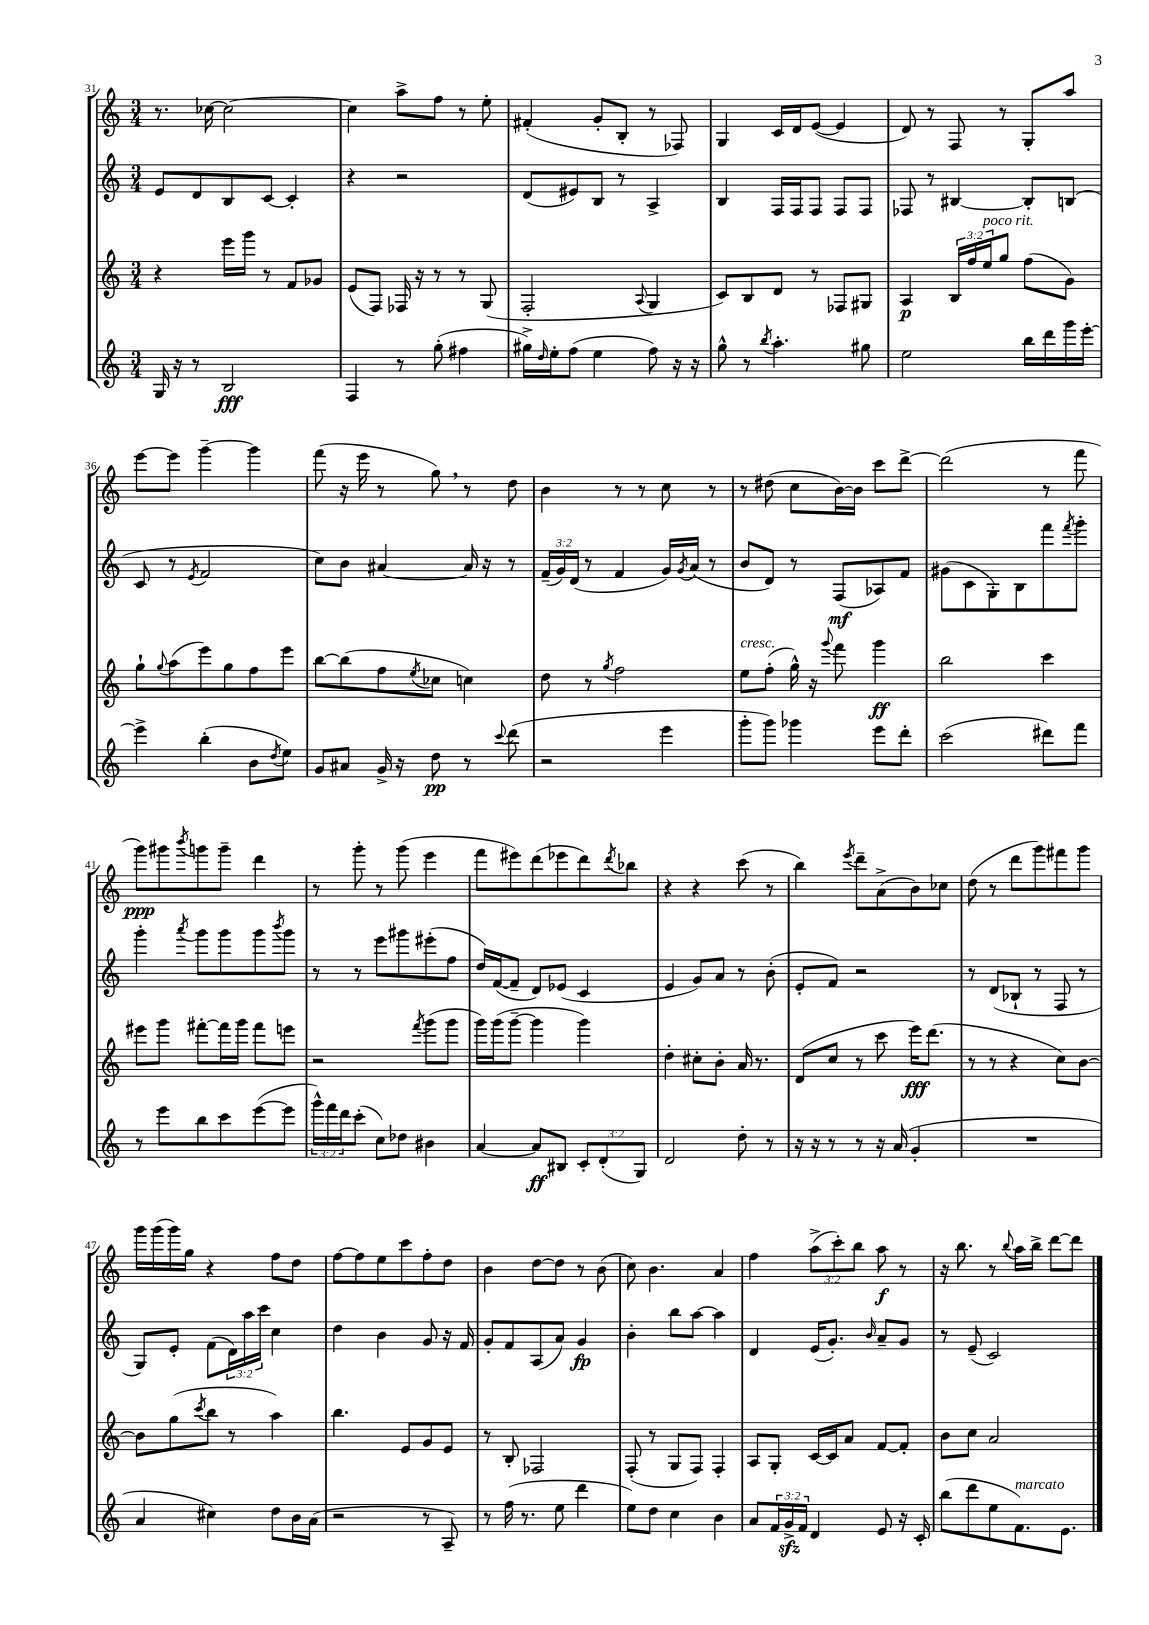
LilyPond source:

<<
\new StaffGroup <<
\new Staff = "s0" {
    \clef treble \key c \major \numericTimeSignature \time 3/4 \override Staff.TupletNumber.text = #tuplet-number::calc-fraction-text
    r8. ces''16~ ces''2~ |
    ces''4 a''8-> f''8 r8 e''8-. |
    fis'4-.( g'8-. b8-. r8 fes8) |
    g4 c'16 d'16 e'8~( e'4 |
    d'8) r8 f8 r8 g8-. a''8 |
    e'''8~ e'''8 g'''4~-- g'''4 |
    f'''8( r16 e'''16 r8 g''8) \breathe r8 d''8 |
    b'4 r8 r8 c''8 r8 |
    r8 dis''8( c''8 b'16~) b'16 c'''8 d'''8~-> |
    d'''2( r8 f'''8 |
    g'''8\ppp) gis'''8 \acciaccatura { b'''8 } g'''8 g'''8-- d'''4 |
    r8 g'''8-. r8 g'''8( e'''4 |
    f'''8 eis'''8) d'''8( ees'''8 d'''8) \acciaccatura { d'''8 } bes''8 |
    r4 r4 c'''8( r8 |
    b''4) \acciaccatura { e'''8 } d'''8-- a'8->( b'8) ces''8 |
    d''8( r8 d'''8 g'''8) fis'''8 g'''8 |
    g'''16 g'''16( g'''16) g''16 r4 f''8 d''8 |
    f''8~ f''8 e''8 c'''8 f''8-. d''8 |
    b'4 d''8~ d''8 r8 b'8( |
    c''8) b'4. a'4 |
    f''4 \tuplet 3/2 { a''8->( c'''8-.) b''8 } a''8\f r8 |
    r16 b''8. r8 \appoggiatura { b''8 } a''16 b''16-> d'''8~ d'''8 \bar "|." |
}
\new Staff = "s1" {
    \clef treble \key c \major \numericTimeSignature \time 3/4 \override Staff.TupletNumber.text = #tuplet-number::calc-fraction-text
    e'8 d'8 b8 c'8~ c'4-. |
    r4 r2 |
    d'8( eis'8) b8 r8 a4-> |
    b4 f16 f16 f8 f8 f8 |
    fes8 r8 bis4~ bis8-. b8( |
    c'8 r8 \acciaccatura { e'8 } f'2 |
    c''8) b'8 ais'4~ ais'16 r16 r8 |
    \tuplet 3/2 { f'16--( g'16) d'16( } r8 f'4 g'16) \acciaccatura { g'8 } a'16( r8 |
    b'8 d'8) r8 f8\mf( aes8) f'8 |
    gis'8( c'8 g8-.) b8 f'''8 \acciaccatura { f'''8 } g'''8-. |
    g'''4-. \acciaccatura { a'''8 } g'''8 g'''8 g'''8 \acciaccatura { b'''8 } g'''8 |
    r8 r8 e'''8 gis'''8 eis'''8-.( f''8 |
    d''16) f'16~( f'8-- d'8) ees'8( c'4 |
    e'4 g'8) a'8 r8 b'8-.( |
    e'8-. f'8) r2 |
    r8 d'8( bes8-! r8 f8 r8 |
    g8) e'8-. f'8( \tuplet 3/2 { d'16) a''16 c'''16 } c''4 |
    d''4 b'4 g'8 r16 f'16 |
    g'8-. f'8 a8( a'8) g'4\fp |
    b'4-. b''8 a''8~ a''4 |
    d'4 e'16( g'8.-.) \grace { b'16 } a'8-- g'8 |
    r8 e'8--( c'2) \bar "|." |
}
\new Staff = "s2" {
    \clef treble \key c \major \numericTimeSignature \time 3/4 \override Staff.TupletNumber.text = #tuplet-number::calc-fraction-text
    r4 e'''16 g'''16 r8 f'8 ges'8 |
    e'8( f8) fes16 r16 r8 r8 g8( |
    f2-. \appoggiatura { a8 } g4 |
    c'8) b8 d'8 r8 fes8 gis8 |
    a4\p \tuplet 3/2 { b16 f''16 e''16^\markup { \italic "poco rit." } } g''8 f''8( g'8) |
    g''8-! \appoggiatura { g''8 } a''8( e'''8) g''8 f''8 e'''8 |
    b''8~ b''8( f''8 \acciaccatura { e''8 } ces''8 c''4) |
    d''8 r8 \acciaccatura { g''8 } f''2 |
    e''8^\markup { \italic "cresc." } f''8-.( g''16-^) r16 \appoggiatura { g'''8 } f'''8 g'''4\ff |
    b''2 c'''4 |
    eis'''8 g'''8 fis'''8~-. fis'''16 g'''16 fis'''8 e'''8 |
    r2 \acciaccatura { f'''8 } g'''8( g'''8 |
    g'''16) g'''16( g'''8~-- g'''4 g'''4) |
    d''4-. cis''8-. b'8-. a'16 r8. |
    d'8( c''8 r8 c'''8 e'''16\fff) d'''8.( |
    r8 r8 r4 c''8) b'8~ |
    b'8 g''8( \acciaccatura { c'''8 } b''8 r8 a''4) |
    b''4. e'8 g'8 e'8 |
    r8 b8-. fes2 |
    f8-.( r8 g8 f8) f4-. |
    a8 g8-. c'16~ c'16 a'8 f'8~ f'8-. |
    b'8 c''8 a'2 \bar "|." |
}
\new Staff = "s3" {
    \clef treble \key c \major \numericTimeSignature \time 3/4 \override Staff.TupletNumber.text = #tuplet-number::calc-fraction-text
    g16 r16 r8 b2\fff |
    f4 r8 g''8-.( fis''4 |
    gis''16->) \grace { d''16 } e''16-. f''8( e''4 f''8) r16 r16 |
    g''8-^ r8 \acciaccatura { b''8 } a''4.-. gis''8 |
    e''2 b''16 d'''16 g'''16 e'''16~-. |
    e'''4-> b''4-.( b'8 \acciaccatura { d''8 } e''8) |
    g'8 ais'8 g'16-> r16 d''8\pp r8 \appoggiatura { c'''8 } d'''8( |
    r2 e'''4 |
    g'''8-. g'''8) ges'''4 e'''8 d'''8-. |
    c'''2( dis'''8) f'''8 |
    r8 e'''8 b''8 c'''8 e'''8~( e'''8 |
    \tuplet 3/2 { g'''16-^) f'''16 d'''16 } c'''8-.( c''8) des''8 bis'4 |
    a'4~ a'8\ff bis8 \tuplet 3/2 { c'8-. d'8-.( g8) } |
    d'2 d''8-. r8 |
    r16 r16 r8 r8 r16 a'16( g'4-. |
    R2. |
    a'4 cis''4) d''8 b'16 a'16( |
    r2 r8 a8--) |
    r8 f''16( r8. e''8 d'''4 |
    e''8) d''8 c''4 b'4 |
    a'8 \tuplet 3/2 { f'16 g'16->\sfz f'16 } d'4 e'8 r16 c'16-. |
    b''8( d'''8 e''8 f'8.^\markup { \italic "marcato" }) e'8. \bar "|." |
}
>>
>>
\layout { \context { \Score currentBarNumber = #31 } }
